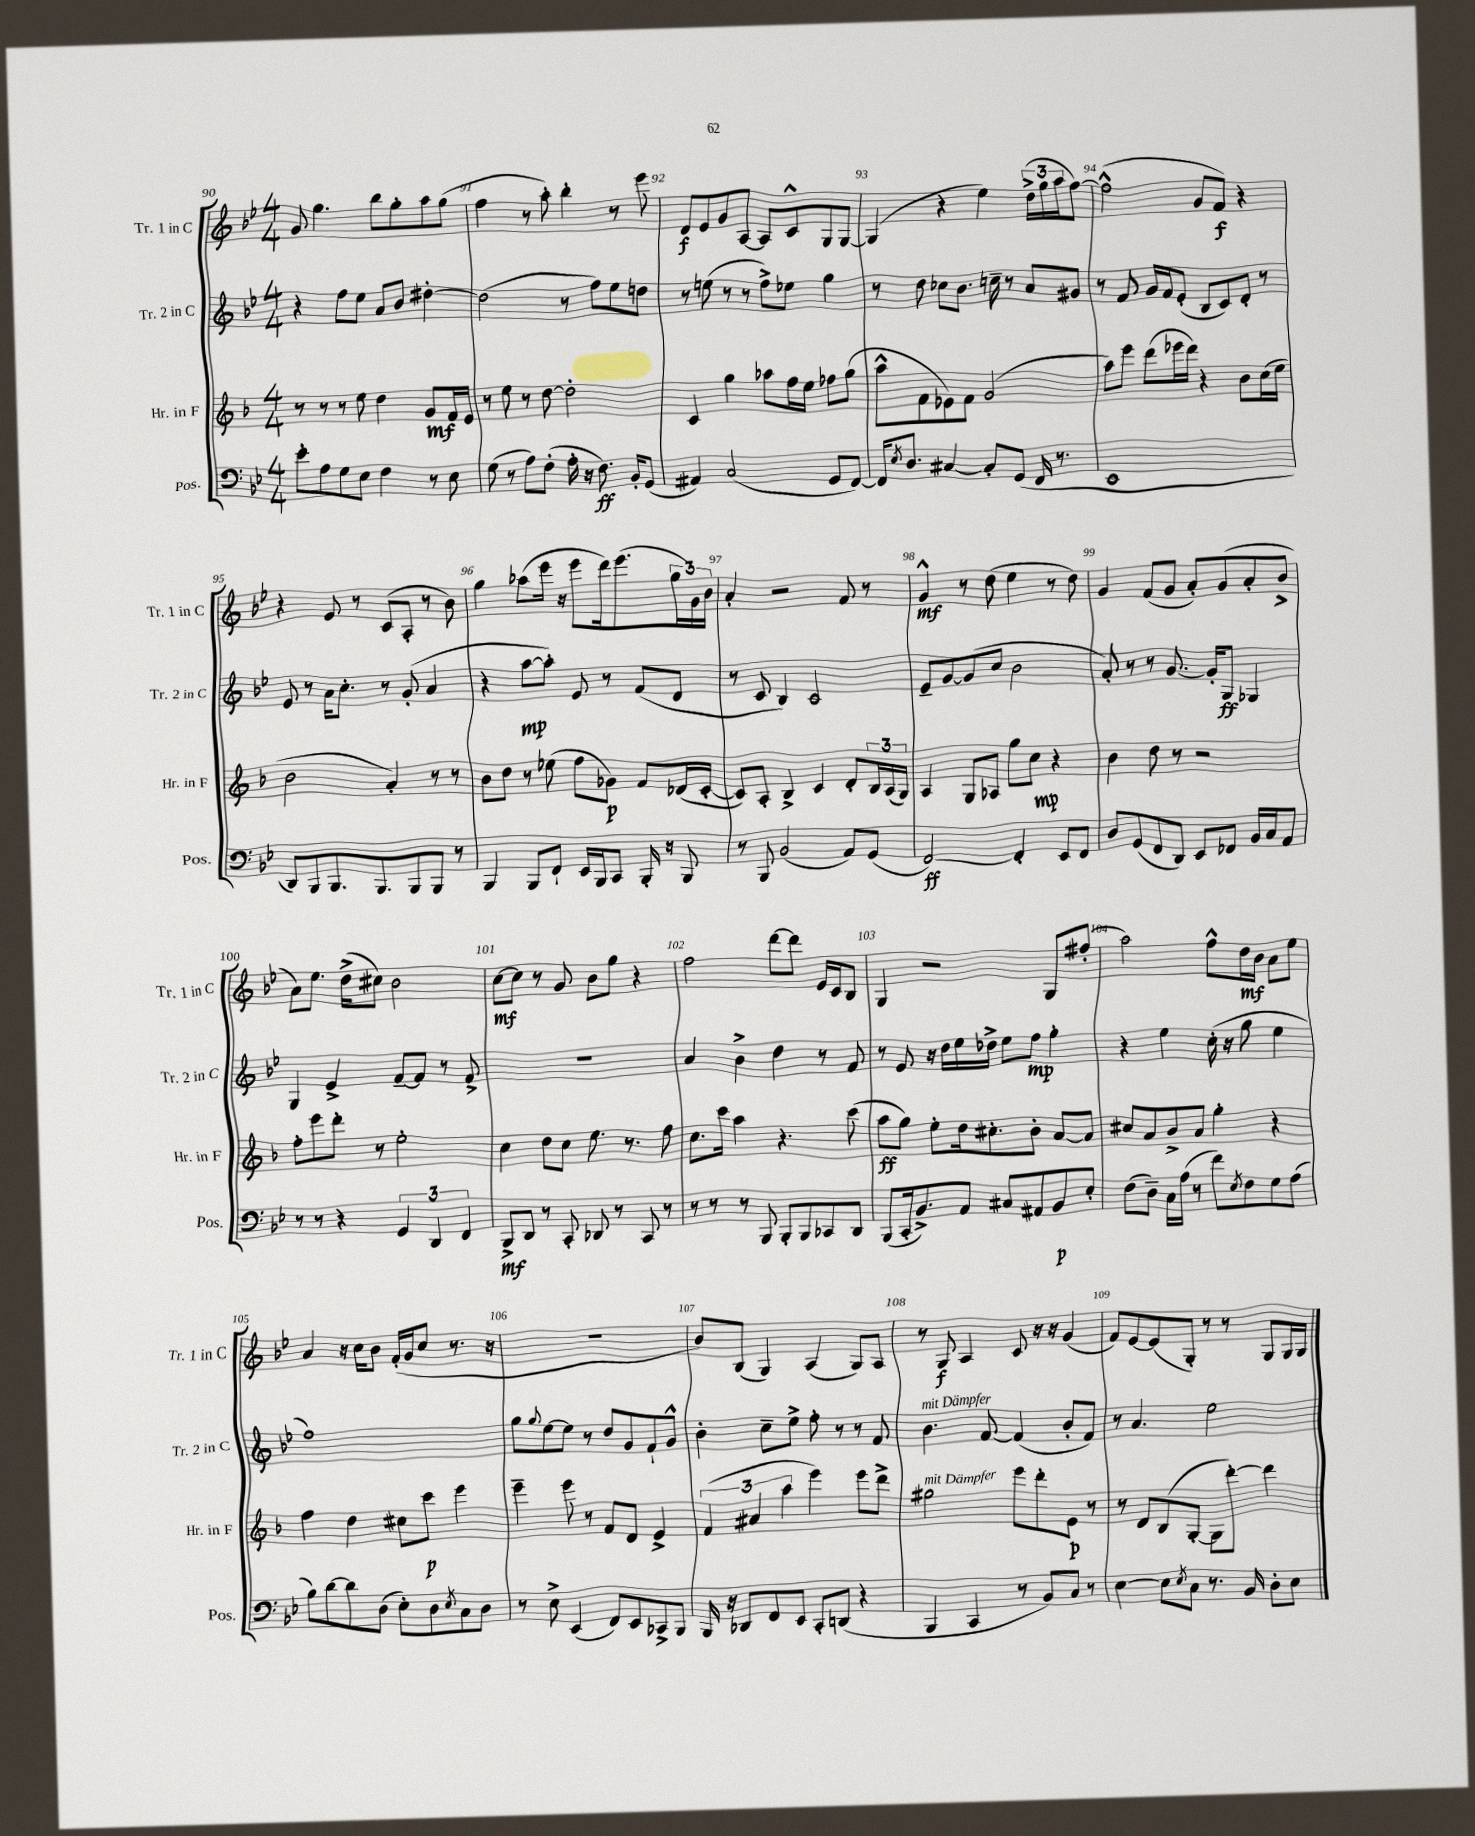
<<
\new StaffGroup <<
\new Staff = "s0" \with { instrumentName = "Tr. 1 in C" shortInstrumentName = "Tr. 1 in C" } {
    \clef treble \key bes \major \numericTimeSignature \time 4/4
    g'8 g''4. bes''8 g''8-. a''8 g''8( |
    f''4 r8 a''8-.) bes''4-. r8 ees'''8 |
    d'8\f ees'8 g'8 a8~ a8 c'8-^ g8 g8~ |
    g4( r4 ees''4) \tuplet 3/2 { d''16->( g''16 a''16 } f''8~) |
    f''2-^( g'8 f'8\f) r4 |
    r4 ees'8 r8 c'8( a8-. r8 bes'8) |
    g''4 aes''8( ees'''16 r16 ees'''8 d'''16) ees'''8.( \tuplet 3/2 { g''16 g'16) bes'16 } |
    a'4-. r2 f'8 r8 |
    g'4-^\mf r8 d''8( ees''4 r8 d''8) |
    g'4 f'8( g'8 a'8-.) g'8( a'8-. bes'8-> |
    a'8) ees''8. d''16->( cis''8) bes'2 |
    c''8~\mf c''8 r8 g'8 bes'8 g''8 r4 |
    f''2 d'''8~ d'''8 ees'16 c'16 bes8 |
    g4 r2 g8 fis''8-.( |
    a''2) f''8-^ d''16\mf bes'16 a'8 ees''8 |
    a'4 r16 c''16 bes'8 f'16-.( g'16 c''8 r8. r16 |
    r1 |
    bes'8) bes8( g4) a4( g8) a8 |
    r8 g8\f a4 c'8 r16 r16 g'4( |
    f'8) ees'8~ ees'8( g8-.) r8 r8 g8 g16 g16 \bar "|." |
}
\new Staff = "s1" \with { instrumentName = "Tr. 2 in C" shortInstrumentName = "Tr. 2 in C" } {
    \clef treble \key bes \major \numericTimeSignature \time 4/4
    r4 f''8 ees''8 a'8 bes'8 dis''4~-. |
    dis''2( r8 f''8) ees''8 d''8 |
    r8 e''8( r8 r8 f''8->) ees''8 g''4 |
    r8 d''8 ces''8 bes'8. c''16-- r8 a'8 gis'8 |
    r8 f'8 g'16 f'16 ees'8-.( bes8 c'8) d'8-. r8 |
    ees'8 r8 a'16 c''8.-. r8 g'8-.( a'4 |
    r4 a''8~\mp a''8-.) ees'8 r8 f'8( d'8 |
    r8 c'8 bes4) c'2 |
    ees'8-- g'8~ g'8( c''8 bes'2 |
    a'8-.) r8 r8 g'8.~ g'16-. g8\ff ges4 |
    g4 ees'4-> f'8~-- f'8 r8 f'8-> |
    R1 |
    a'4 bes'4-> d''4 r8 f'8 |
    r8 ees'8 r16 d''16 ees''16 des''16-> ees''8 f''8\mp g''4-. |
    r4 ees''4 c''16-.( r16 g''8 ees''4 |
    f''1) |
    g''8 \appoggiatura { g''8 } ees''8~ ees''8 r8 d''8 g'8 f'8-! g'8-^ |
    bes'4-. c''8-- ees''8-> f''8-. r8 r8 f'8 |
    bes'4.^\markup { \italic "mit Dämpfer" } f'8~ f'4( bes'8-. f'8) |
    r8 a'4. ees''2 \bar "|." |
}
\new Staff = "s2" \with { instrumentName = "Hr. in F" shortInstrumentName = "Hr. in F" } {
    \clef treble \key f \major \numericTimeSignature \time 4/4
    r8 r8 r8 e''8 d''4 g'8\mf f'16 e'16 |
    r8 e''8 r8 d''8~ d''2-. |
    c'4 g''4 aes''8 f''16 e''16 fes''8 g''8( |
    a''8-^ f'8 ees'8) f'8 g'2( |
    a''8) e'''8 d'''8( ees'''16 d'''16) r4 bes'8 c''16( e''16 |
    bes'2 a'4-.) r8 r8 |
    bes'8 d''8 r8 ees''8( f''8 ges'8\p) f'8 des'16( c'16~-. |
    c'8) a8-. bes4-> c'4 d'8-. \tuplet 3/2 { bes16 a16( g16) } |
    a4 g8 aes8 g''8 c''8\mp r4 |
    bes'4 d''8 r8 r2 |
    f''8-. e'''8 d'''8-. r8 e''2-. |
    c''4 d''8 c''8 e''8. r8. f''8 |
    c''8. c'''16 a''4 r4. c'''8( |
    a''8\ff g''8) e''8-. d''16 cis''8.-. bes'8-. a'8~ a'8 |
    cis''8 a'8 bes'8-> a'8 g''4-. r4 |
    f''4 d''4 cis''8 c'''8\p e'''4 |
    e'''4-- e'''8 r8 f'8 d'8 e'4-> |
    \tuplet 3/2 { f'4( ais'4 a''4 } e'''4) e'''8 d'''8-> |
    gis''2^\markup { \italic "mit Dämpfer" } e'''8 d'''8-. e'8\p r8 |
    r8 d'8 bes8( g8~-. g8 d'''8~-.) d'''4 \bar "|." |
}
\new Staff = "s3" \with { instrumentName = "Pos." shortInstrumentName = "Pos." } {
    \clef bass \key bes \major \numericTimeSignature \time 4/4
    ees'8-. a8 g8 ees8 f4 r8 ees8 |
    g8( r8 a8) f8-.( a16-. r16 f8.\ff) bes,16-. g,8( |
    ais,4) c2( g,8 f,8~) |
    f,16 \acciaccatura { ees8 } d8. cis4~ cis8-. g,8( f,16 r8. |
    ees,1 |
    d,8) bes,,8 bes,,8. bes,,8. bes,,8 bes,,8 r8 |
    bes,,4 bes,,8 f,8-! ees,16 bes,,16 c,8 bes,,16-. r16 bes,,8 |
    r8 bes,,8 bes,2( a,8) g,8( |
    f,2~\ff) f,4-. ees,8 f,8 |
    d8 g,8( f,8 d,8) ees,8 fes,8 bes,16 c16 a,8 |
    r8 r8 r4 \tuplet 3/2 { g,4 d,4 f,4 } |
    bes,,8->\mf d,8 r8 c,8-. des,8 r8 c,8 r8 |
    r8 r8 r8 bes,,8 bes,,8-. bes,,8 ces,8 d,8 |
    bes,,8( c,16-. bes,8.->) a,8 cis8 ais,8 bes,8\p ees8-. |
    f8( d8--) c16 a16( r8 f'8) \acciaccatura { ees8 } f8 g8 a8( |
    bes8) d'8~ d'8 d8( ees8-.) d8 \acciaccatura { ees8 } c8 d8 |
    r8 ees8-> ees,4( f,8) ees,8 ces,8-> bes,,8 |
    bes,,16 r16 des,8 f,8 ees,8 c,8-. d,8( r4 |
    bes,,4 c,4 r8 bes,8) c8 r8 |
    ees4~ ees8 \acciaccatura { ees8 } c8 r8. bes,16 d8-. ees8 \bar "|." |
}
>>
>>
\layout { \context { \Score currentBarNumber = #90 \override BarNumber.break-visibility = ##(#f #t #t) barNumberVisibility = #all-bar-numbers-visible } }
